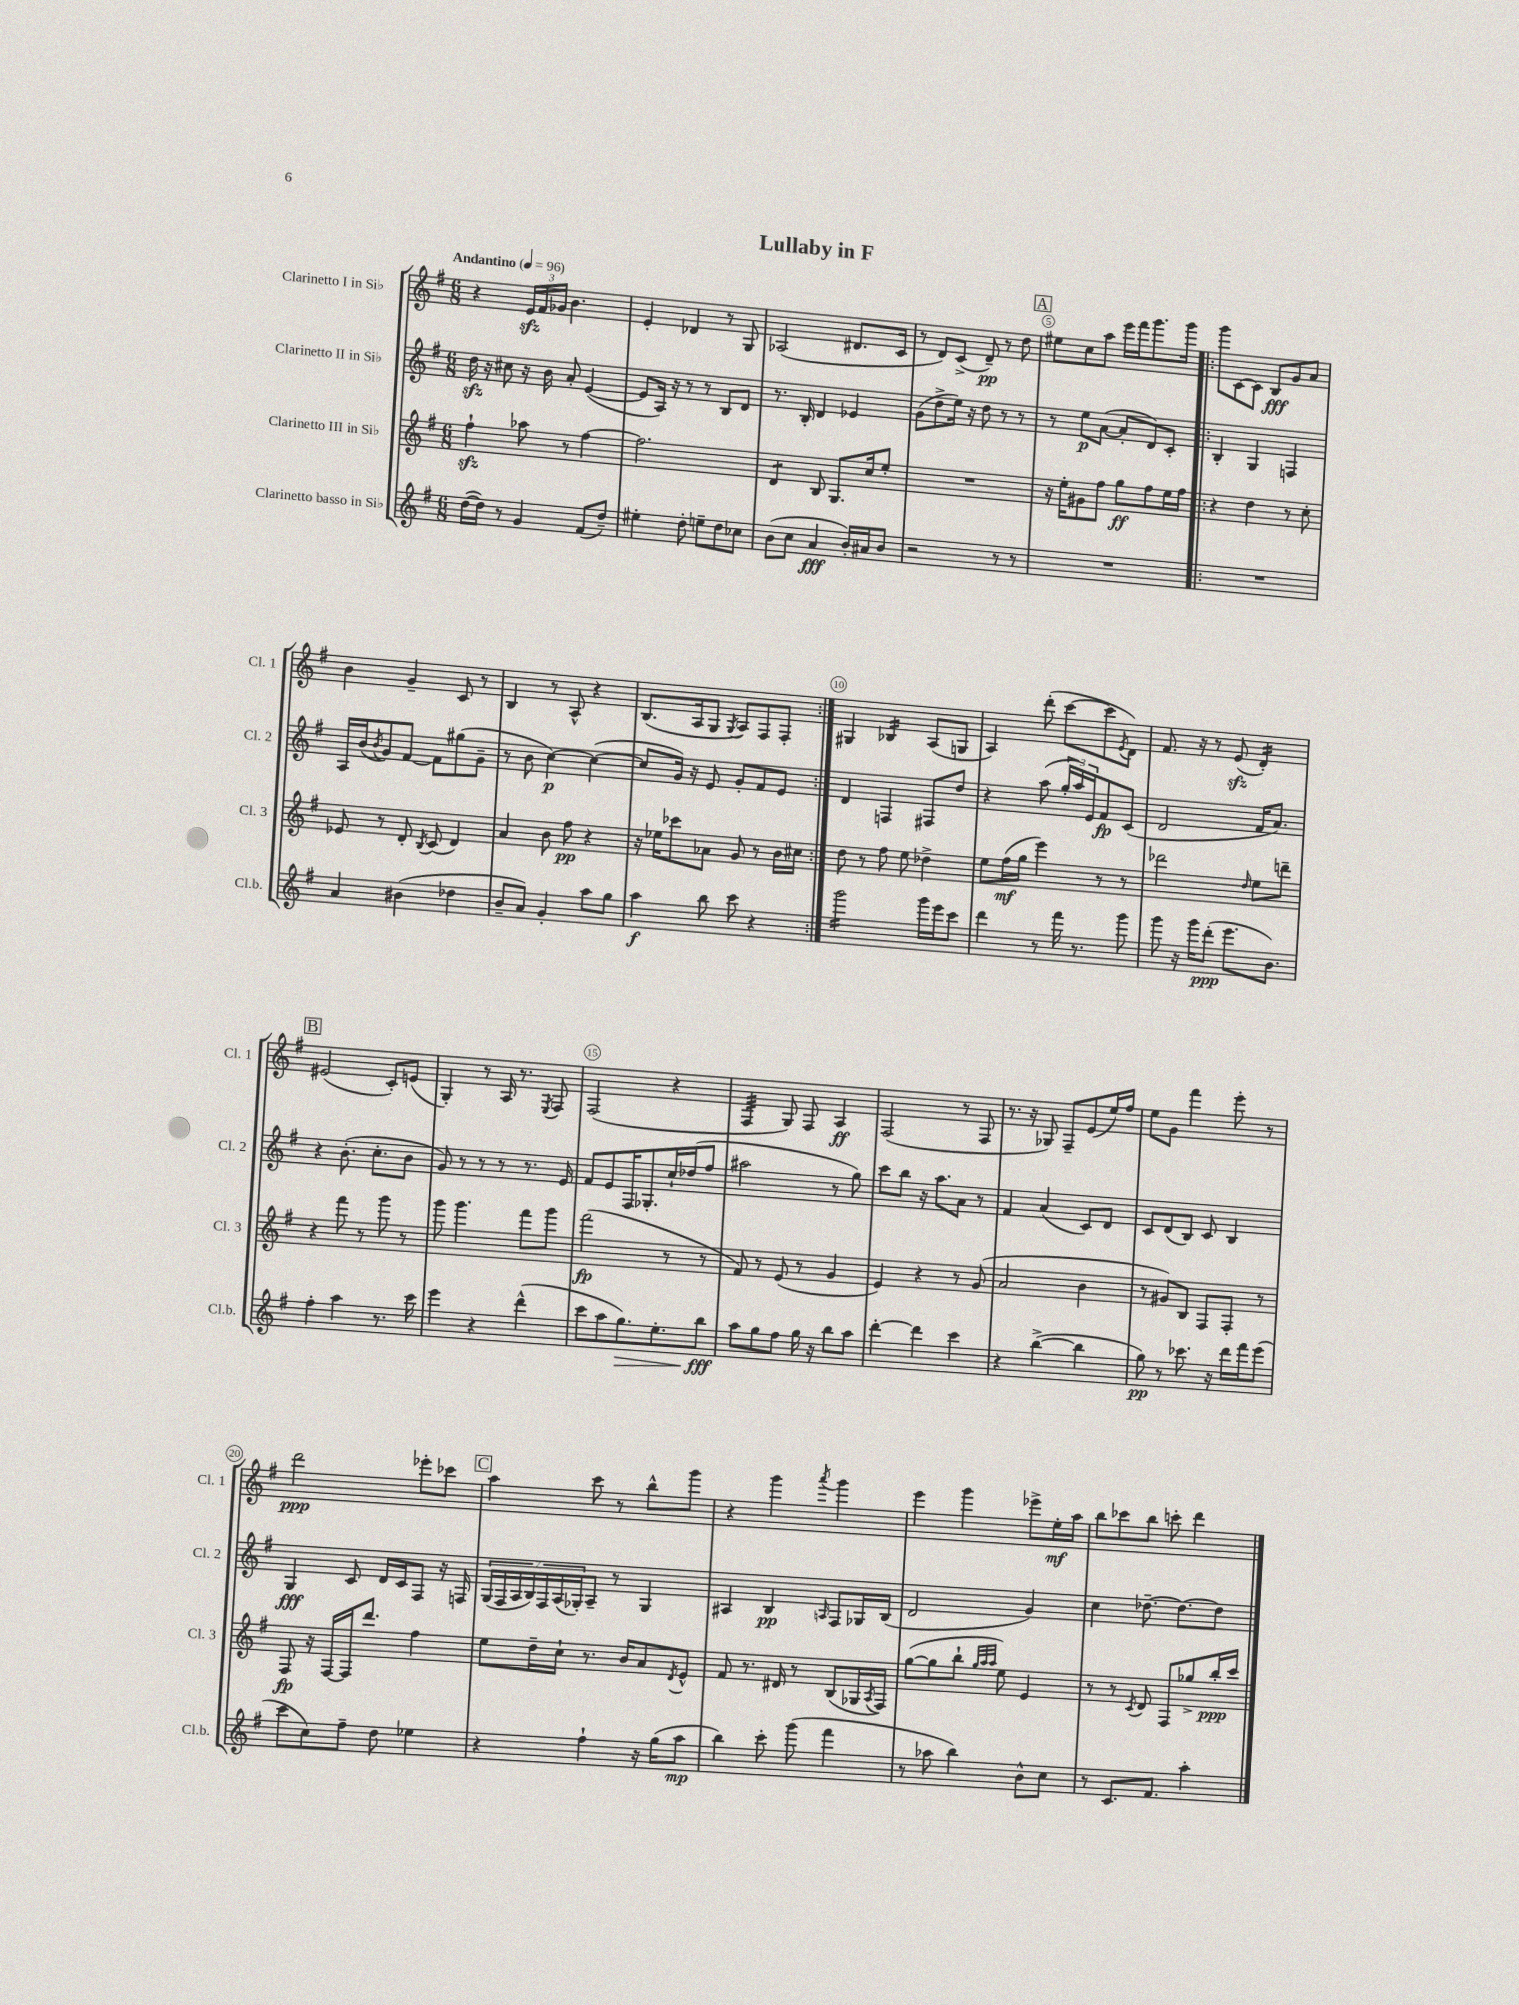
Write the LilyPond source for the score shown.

\header { title = "Lullaby in F" }
<<
\new StaffGroup <<
\new Staff = "s0" \with { instrumentName = "Clarinetto I in Sib" shortInstrumentName = "Cl. 1" } {
    \clef treble \key g \major \numericTimeSignature \time 6/8 \tempo "Andantino" 4 = 96
    r4 \tuplet 3/2 { e'16\sfz fis'16 ges'16 } b'4. |
    e'4-. des'4 r8 g8 |
    aes2( dis'8. c'16 |
    r8 d'8) c'8->( d'8--\pp) r8 d''8 |
    \mark \markup { \box "A" } eis''8 c''8 a''8 e'''16 fis'''16 g'''8. g'''16 |
    \repeat volta 2 { g'''8 c'8~ c'8 b8\fff g'8 a'8 |
    b'4 g'4-- c'8 r8 |
    b4 r8 a8-^ r4 |
    b8.( a16 g8 \acciaccatura { g8 } a8) fis8 fis8-. | }
    gis4 bes4:16 a8( g8 |
    a4) d'''8-.( c'''8~ c'''8 \acciaccatura { e'8 } d'8) |
    fis'8. r16 r8 e'8\sfz( d'4:16-.) |
    \mark \markup { \box "B" } eis'2( c'8-.) e'8( |
    g4-.) r8 a16 r8. \acciaccatura { e8 } fis8 |
    fis2( r4 |
    fis4:32 g8) fis8 a4\ff |
    fis2( r8 fis8 |
    r8. r16 ges8) fis8-- e'8( e''16) fis''16 |
    e''8 g'8 fis'''4 e'''8-. r8 |
    d'''2\ppp ees'''8-. ces'''8 |
    \mark \markup { \box "C" } a''4 c'''8 r8 b''8-^ g'''8 |
    r4 g'''4 \acciaccatura { a'''8 } g'''4 |
    e'''4 g'''4 ees'''8-> e''16-.\mf a''16 |
    b''8 ces'''8 b''8 c'''8-. d'''4 \bar "|." |
}
\new Staff = "s1" \with { instrumentName = "Clarinetto II in Sib" shortInstrumentName = "Cl. 2" } {
    \clef treble \key g \major \numericTimeSignature \time 6/8
    d''16\sfz r16 cis''8 r16 b'16 a'8-. e'4~( |
    e'8 a16) r16 r8 r8 b8 d'8 |
    r8. b16-. d'4 ees'4 |
    g'8( d''8-> e''16) r16 d''8 r8 r8 |
    \mark \markup { \box "A" } r8 e''8\p a'8~( a'8-. d'8) c'8-. |
    \repeat volta 2 { b4-. g4 f4 |
    a16 b'16( \acciaccatura { b'8 } g'8) fis'8~ fis'8 gis''8( g'8-- |
    r8 b'8 c''4~\p) c''4~( |
    c''8 g'16) r16 e'8 g'8-. fis'8 e'8 | }
    d'4 f4 fis8 d''8 |
    r4 a''8( \tuplet 3/2 { g''16-. a''16) e'16 } fis'8\fp c'8( |
    d'2 fis'16 a'8.) |
    \mark \markup { \box "B" } r4 b'8.-.( c''8.-. b'8 |
    g'8) r8 r8 r8 r8. e'16 |
    fis'8 e'8 fis16 ges8.-. c''16-! des''16( fis''8 |
    ais''2 r8 g''8) |
    c'''8 b''8 r16 a''8. a'8 r8 |
    fis'4 a'4( c'8) d'8 |
    c'8 d'8( b8) c'8 b4 |
    g4\fff c'8 d'16 c'16 fis8 r16 f16 |
    \mark \markup { \box "C" } \tuplet 7/4 { g16( fis16 a16 b16) fis16 a16( ges16-.) } a8-- r8 ges4 |
    ais4 b4\pp \grace { a16 } fis8 ges16 b16( |
    d'2 g'4) |
    c''4 des''8.~-- des''8.~ des''8 \bar "|." |
}
\new Staff = "s2" \with { instrumentName = "Clarinetto III in Sib" shortInstrumentName = "Cl. 3" } {
    \clef treble \key g \major \numericTimeSignature \time 6/8
    fis''4-!\sfz aes''8 r8 fis''4~ |
    fis''2. |
    d'4:8 b8 g8. c''16 e''8-. |
    R2. |
    \mark \markup { \box "A" } r16 e''16-. gis'8 fis''8 g''8\ff fis''8 e''16 fis''16 |
    \repeat volta 2 { r4 d''4 r8 c''8-. |
    ees'8 r8 d'8-. \acciaccatura { b8 } c'8( d'4) |
    a'4 b'8 fis''8\pp r4 |
    r16 ees''16 ces'''8 aes'8 g'8 r8 b'16 cis''16 | }
    d''8 r8 fis''8 e''8 des''4-> |
    e''8 fis''16\mf( g''16 e'''4) r8 r8 |
    des'''2 \grace { d''16 } e''8 d'''8-- |
    \mark \markup { \box "B" } r4 fis'''8 r8 g'''8 r8 |
    g'''8 g'''4. fis'''8 g'''8 |
    fis'''2\fp( r8 r8 |
    fis'8) r8 e'8( r8 g'4 |
    e'4) r4 r8 g'8( |
    a'2 b'4 |
    r8 gis'8) b8 fis8 fis8-. r8 |
    fis8\fp r16 fis16~ fis16 d'''8. fis''4 |
    \mark \markup { \box "C" } e''8 d''16-- c''16-! r8. b'16 a'8 \acciaccatura { d'8 } e'8-^ |
    fis'8 r8. dis'16 r8 b8( ges16 \acciaccatura { a8 } fis16) |
    g''8~( g''8 b''8-! \grace { g''32 a''32 a''32 } e''8) e'4 |
    r8 r8 \acciaccatura { c'8 } d'8 fis8 ges''8-> b''16-.\ppp c'''16 \bar "|." |
}
\new Staff = "s3" \with { instrumentName = "Clarinetto basso in Sib" shortInstrumentName = "Cl.b." } {
    \clef treble \key g \major \numericTimeSignature \time 6/8
    d''16~( d''16) r8 g'4 fis'8( d''8--) |
    eis''4-. d''8-. e''8-- d''8 ces''8 |
    b'8( c''8 a'4\fff b'16-.) ais'16 b'8 |
    r2 r8 r8 |
    \mark \markup { \box "A" } R2. |
    \repeat volta 2 { R2. |
    a'4 bis'4( des''4 |
    b'8-- a'8) g'4-. a''8 g''8 |
    a''4\f b''8 c'''8 r4 | }
    g'''2:16 g'''16 e'''16 c'''8 |
    d'''4 r8 fis'''16 r8. g'''8 |
    g'''8 r16 g'''16 d'''8-.\ppp( e'''8. b'8.) |
    \mark \markup { \box "B" } fis''4-. a''4 r8. c'''16 |
    e'''4 r4 d'''4-^( |
    c'''8 a''8 g''8.\>) e''8.-. b''8\fff\! |
    a''8 g''8 fis''8 g''16 r16 b''8 a''8 |
    d'''4~-. d'''4 c'''4 |
    r4 b''4~->( b''4 |
    g''8\pp) r8 ces'''8. r16 d'''16 fis'''16 e'''8( |
    c'''8 c''8) fis''8-- d''8 ees''4 |
    \mark \markup { \box "C" } r4 fis''4-! r16 g''16( a''8\mp |
    b''4) c'''8-. g'''8( fis'''4 |
    r8 aes''8 b''4) b'8-^ c''8 |
    r8 c'8. fis'8. a''4-. \bar "|." |
}
>>
>>
\layout { \context { \Score \override BarNumber.break-visibility = ##(#f #t #t) barNumberVisibility = #(every-nth-bar-number-visible 5) \override BarNumber.stencil = #(make-stencil-circler 0.1 0.3 ly:text-interface::print) } }
